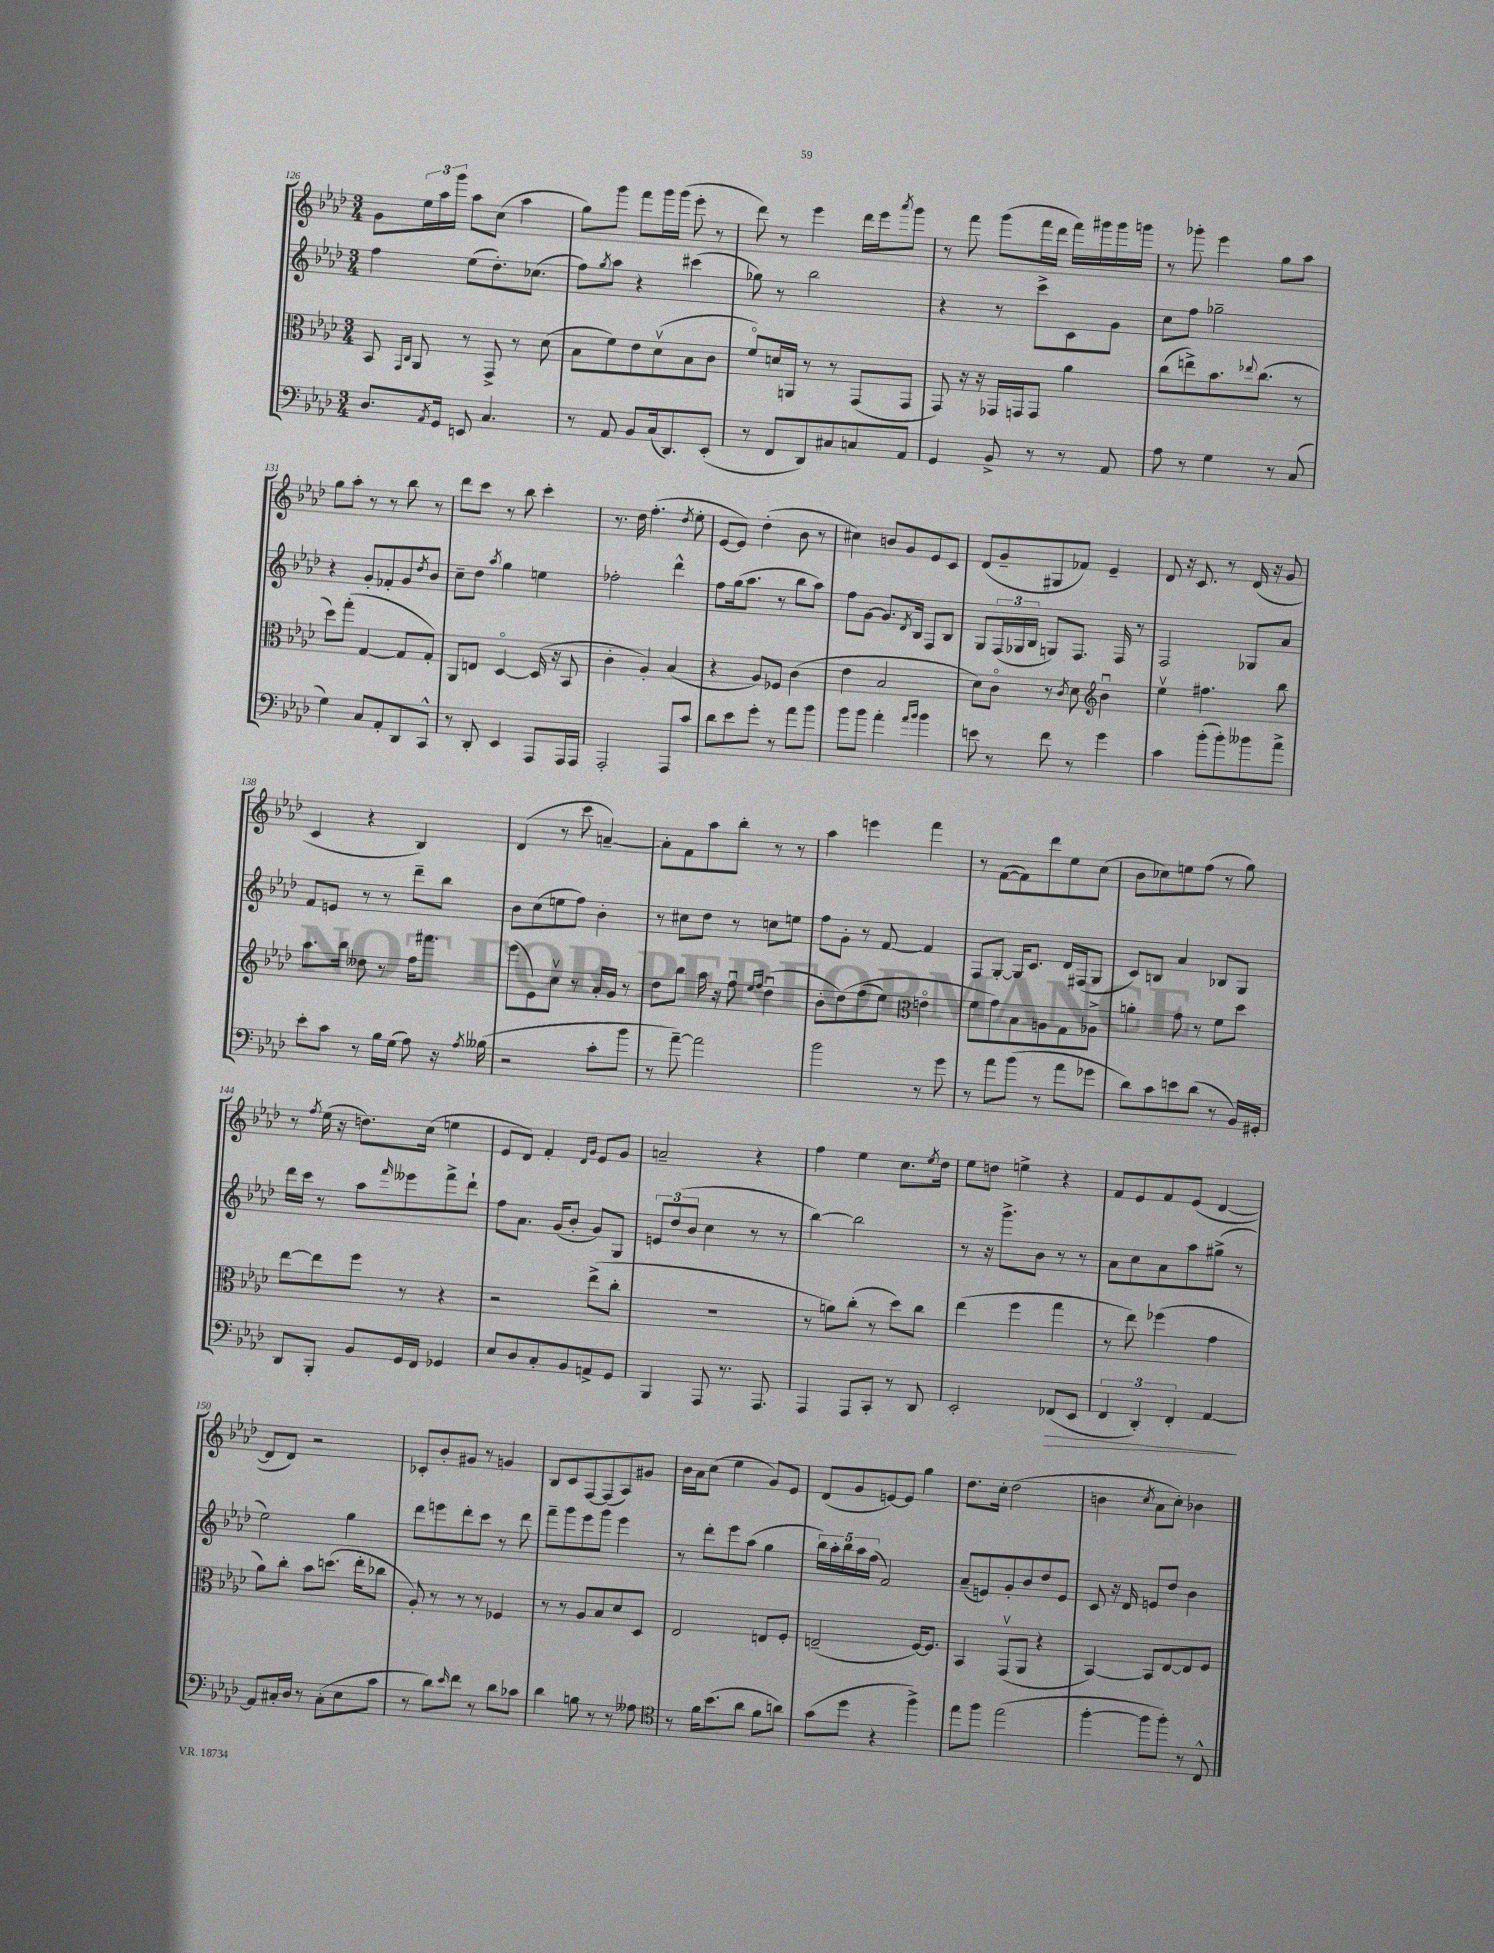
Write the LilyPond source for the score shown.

<<
\new StaffGroup <<
\new Staff = "s0" {
    \clef treble \key aes \major \numericTimeSignature \time 3/4
    g'8 \tuplet 3/2 { ees''16 aes''16 g'''16 } aes''8 c''8( aes''4 |
    g''8) g'''8 f'''8 g'''16 g'''16( ees'''8-. r8 |
    des'''8) r8 ees'''4 des'''16 ees'''16 \acciaccatura { aes'''8 } g'''8 |
    r8 f'''8 g'''8( f'''16 des'''16 f'''16) gis'''16 gis'''16 g'''16 |
    r8 ges'''8-. ees'''4 g''8 aes''8 |
    g''8 aes''8-. r8 r8 bes''8 r8 |
    des'''8 c'''8 r8 bes''8 c'''4-. |
    r8. des''16 f''4.-.( \acciaccatura { des''8 } ees''8-. |
    ees'8~ ees'8) des''4-.( bes'8 r8 |
    cis''4) b'8 g'8 ees'8 c'8 |
    des'8( g'8-- gis8 fes'8) ees'4-- |
    des'8 r16 c'8. r8 des'16( r16 g'8 |
    c'4 r4 bes4) |
    des'4( r8 c'''8 a'4~--) |
    a'8-. f'8 aes''8 bes''8-. r8 r8 |
    aes''4 e'''4 f'''4 |
    r8 f'8~( f'8) des'''8 ees''8 c''8( |
    bes'8 ces''8) e''8 f''8( r8 g''8) |
    r8 \acciaccatura { f''8 } ees''16( r16 d''8.) c''16( e''4 |
    ees'8 des'8) f'4-. \grace { des'16 g'16 } ees'8 g'8 |
    a'2-- r4 |
    f''4 ees''4 c''8. \acciaccatura { ees''8 } des''16 |
    ees''8 d''8 e''4-> r4 |
    f'8 ees'8 f'8 ees'8( des'4~ |
    des'8 des'8) r2 |
    ces'8-. bes'8-. gis'8 r8 g'4 |
    bes8 c'8 f8~ f8( aes8) gis'8 |
    bes'16 aes'16 c''8( ees''4 g'8) ees'8 |
    des'8( g'8 e'8~) e'8 g''4 |
    des''8. c''16-. des''2( |
    b'4 \acciaccatura { c''8 } aes'8 c''8-.) bes'4 \bar "|." |
}
\new Staff = "s1" {
    \clef treble \key aes \major \numericTimeSignature \time 3/4
    f''4 ees''8( des''8.-.) ces''8.( |
    f''8) \acciaccatura { g''8 } aes''8 r4 cis'''4( |
    ges''8) r8 bes''2 |
    r4 r8 c'''8-> c'8 g'8 |
    c''8 f''8 ges''2-- |
    r4 g'8-. fes'8-. g'8 \acciaccatura { des''8 } bes'8 |
    c''8-- des''8 \acciaccatura { aes''8 } g''4 e''4 |
    fes''2-. des'''4-^ |
    f''8 g''16( aes''8. r8 bes''8 aes''8) |
    f''8 g'8~ g'8. \acciaccatura { des'8 } bes16 f8 bes8 |
    g8 \tuplet 3/2 { f16( ges16 bes16 } g8) f8. f16 r8 |
    f2 ges8 aes'8 |
    f'8 e'8 r8 r8 des'''8-- bes''8 |
    bes'8 c''8( e''8 f''8) bes'4-. |
    r8 cis''8 des''8 r8 c''8 e''8 |
    f''8 g'8-. r8 f'8~ f'4 |
    f8 g8~-. g16 c'8. des'16 fis16( g8 |
    c'8) b8 aes'4 bes8 g8 |
    des'''16 c'''16 r8 aes''8 \grace { f'''16 } eeses'''8 f'''8-> des'''8-! |
    f''8 aes'8. g'16( bes'8-. g'8) g8 |
    \tuplet 3/2 { e'8 des''8( bes'8 } c''4 r8 r8 |
    bes''4~) bes''2 |
    r8 r16 g'''8.-> bes'8 r8 r8 |
    aes'8 c''8 aes'8 aes''8 gis''8->( r8 |
    ees''2) g''4 |
    des'''8 e'''8 des'''8-. c'''8 r8 des'''8 |
    f'''8-- g'''8 ees'''8 g'''8 ees'''4 |
    r8 des'''8-. ees'''8 aes''8( g''4 |
    \tuplet 5/4 { bes''16) aes''16-. bes''16 aes''16 f''16( } f'2) |
    aes'8--( e'8) g'8-. bes'8 des''8 e'8 |
    c'8 r16 des'16 e'8 des''8 bes'4 \bar "|." |
}
\new Staff = "s2" {
    \clef alto \key aes \major \numericTimeSignature \time 3/4
    bes,8 \grace { g,16 c16 } aes,8 r8 g,8-> r8 des'8( |
    bes8 f'8) ees'8 des'8\upbow( bes8 c'8 |
    f'8\flageolet) d'16 a,16 r8 r8 g,8( g,8 |
    g,8) r16 r16 ges,16 g,16 g,8 aes'4 |
    c''8( e''8->) bes'8. \appoggiatura { ees''8 } c''8.( r8 |
    des''8) g''8-.( g4~ g8 g8-.) |
    aes,8 e8 des4~\flageolet des16( r16 bes,8 |
    c'4-. aes4-.) bes4( |
    r4 aes8) fes8 c'4( |
    ees'4 bes2 |
    des'8) c'8\flageolet r8 \acciaccatura { c'8 } des'8 \clef treble bes'4\downbow |
    ees''4\upbow fis''4. bes''8 |
    aes''8. bes''16 deses''8 r8 f''16 fis'''8. |
    ees'''8( ees'8) c''8\upbow r8 aes'16-. g'16 r8 |
    des''8 bes''8 aes''16 r16 f''8\downbow \grace { ees''16 f''16 } des''4\downbow( |
    bes'8-. des''8)\( f''8( ees''8) \clef alto e'4\flageolet |
    f'8 g'8\) bes8 a8 g8 aes8-> |
    a'4-. g'8 r8 f'8 des''8 |
    ees''8~ ees''8 f''8 r8 r4 |
    r2 ees''8->( c''8-. |
    R2. |
    r8 a'8) c''8-.( r8 des''8) c''8 |
    ees''4( f''4 g''4 |
    r8 ees''8) fes''4( g'4 |
    aes'8) c''8-. bes'8 d''8.( ees''16-. ces''8 |
    aes8-.) r8 r8 r8 fes4 |
    r8 r8 aes8 bes8 des'8 des8 |
    ees2 e8 f8-. |
    e2--( f16~) f8. |
    bes,4 g,8\upbow( aes,8 r4 |
    bes,4~) bes,8 ees8~ ees8 f8 \bar "|." |
}
\new Staff = "s3" {
    \clef bass \key aes \major \numericTimeSignature \time 3/4
    des8. \acciaccatura { aes,8 } g,16 e,8 c4. |
    r8 aes,8 bes,8 c16( des,8.) ees,8-.( |
    r8 f,8 des,8) cis8 c8 aes,8 |
    g,4 bes,8-> r8 r8 aes,8 |
    aes8 r8 g4 r8 c8( |
    g4) c8 aes,8-. des,8 c,8-^ |
    r8 des,8-. ees,4 aes,,8 aes,,16 aes,,16 |
    aes,,2-. aes,,8 c'8 |
    des'8 ees'8 g'8-. r8 aes'8 bes'8 |
    bes'8 bes'8 aes'4-. \grace { aes'16 bes'16 } bes'4 |
    e'8 r8 f'8 r8 g'4 |
    c'4 bes'8-.( bes'8-.) beses'8 aes'8-> |
    ees'8-. c'8 r8 bes16 g16( aes8) r16 \acciaccatura { aes8 } beses16( |
    r2 c'8-. bes'8 |
    r8 aes'8~--) aes'2 |
    bes'2 r8 g'8 |
    r8 aes'8 bes'8( r8 aes'8 ges'8 |
    des'8) c'8 e'8 des'8( r8 bes,16) gis,16-. |
    des,8 bes,,8-. bes,8 g,16 f,16 ges,4 |
    ees8 des8 c8-. bes,8 a,8-> g,8 |
    bes,,4 aes,,8 r8. aes,,8. |
    aes,,4 aes,,8 c,8-. r8 des,8 |
    ees,2-. fes,8\>( ees,8 |
    \tuplet 3/2 { f,4 des,4-.) f,4-. } aes,4~\! |
    aes,8 cis16-. des16 r8 cis8-.( ees8 c'8 |
    r8 des'8) \grace { ees'16 } f'8 r8 des'8 ces'8 |
    des'4 b8 r8 r8 aeses8 |
    \clef tenor r8 f'16 bes'8.( aes'8 f'8 a'8) |
    g'8( des''8 r4 f''4->) |
    ees''8 f''8 ees''2( |
    f''4~-. f''8 f''8-.) r8 c8-^ \bar "|." |
}
>>
>>
\layout { \context { \Score currentBarNumber = #126 } }
